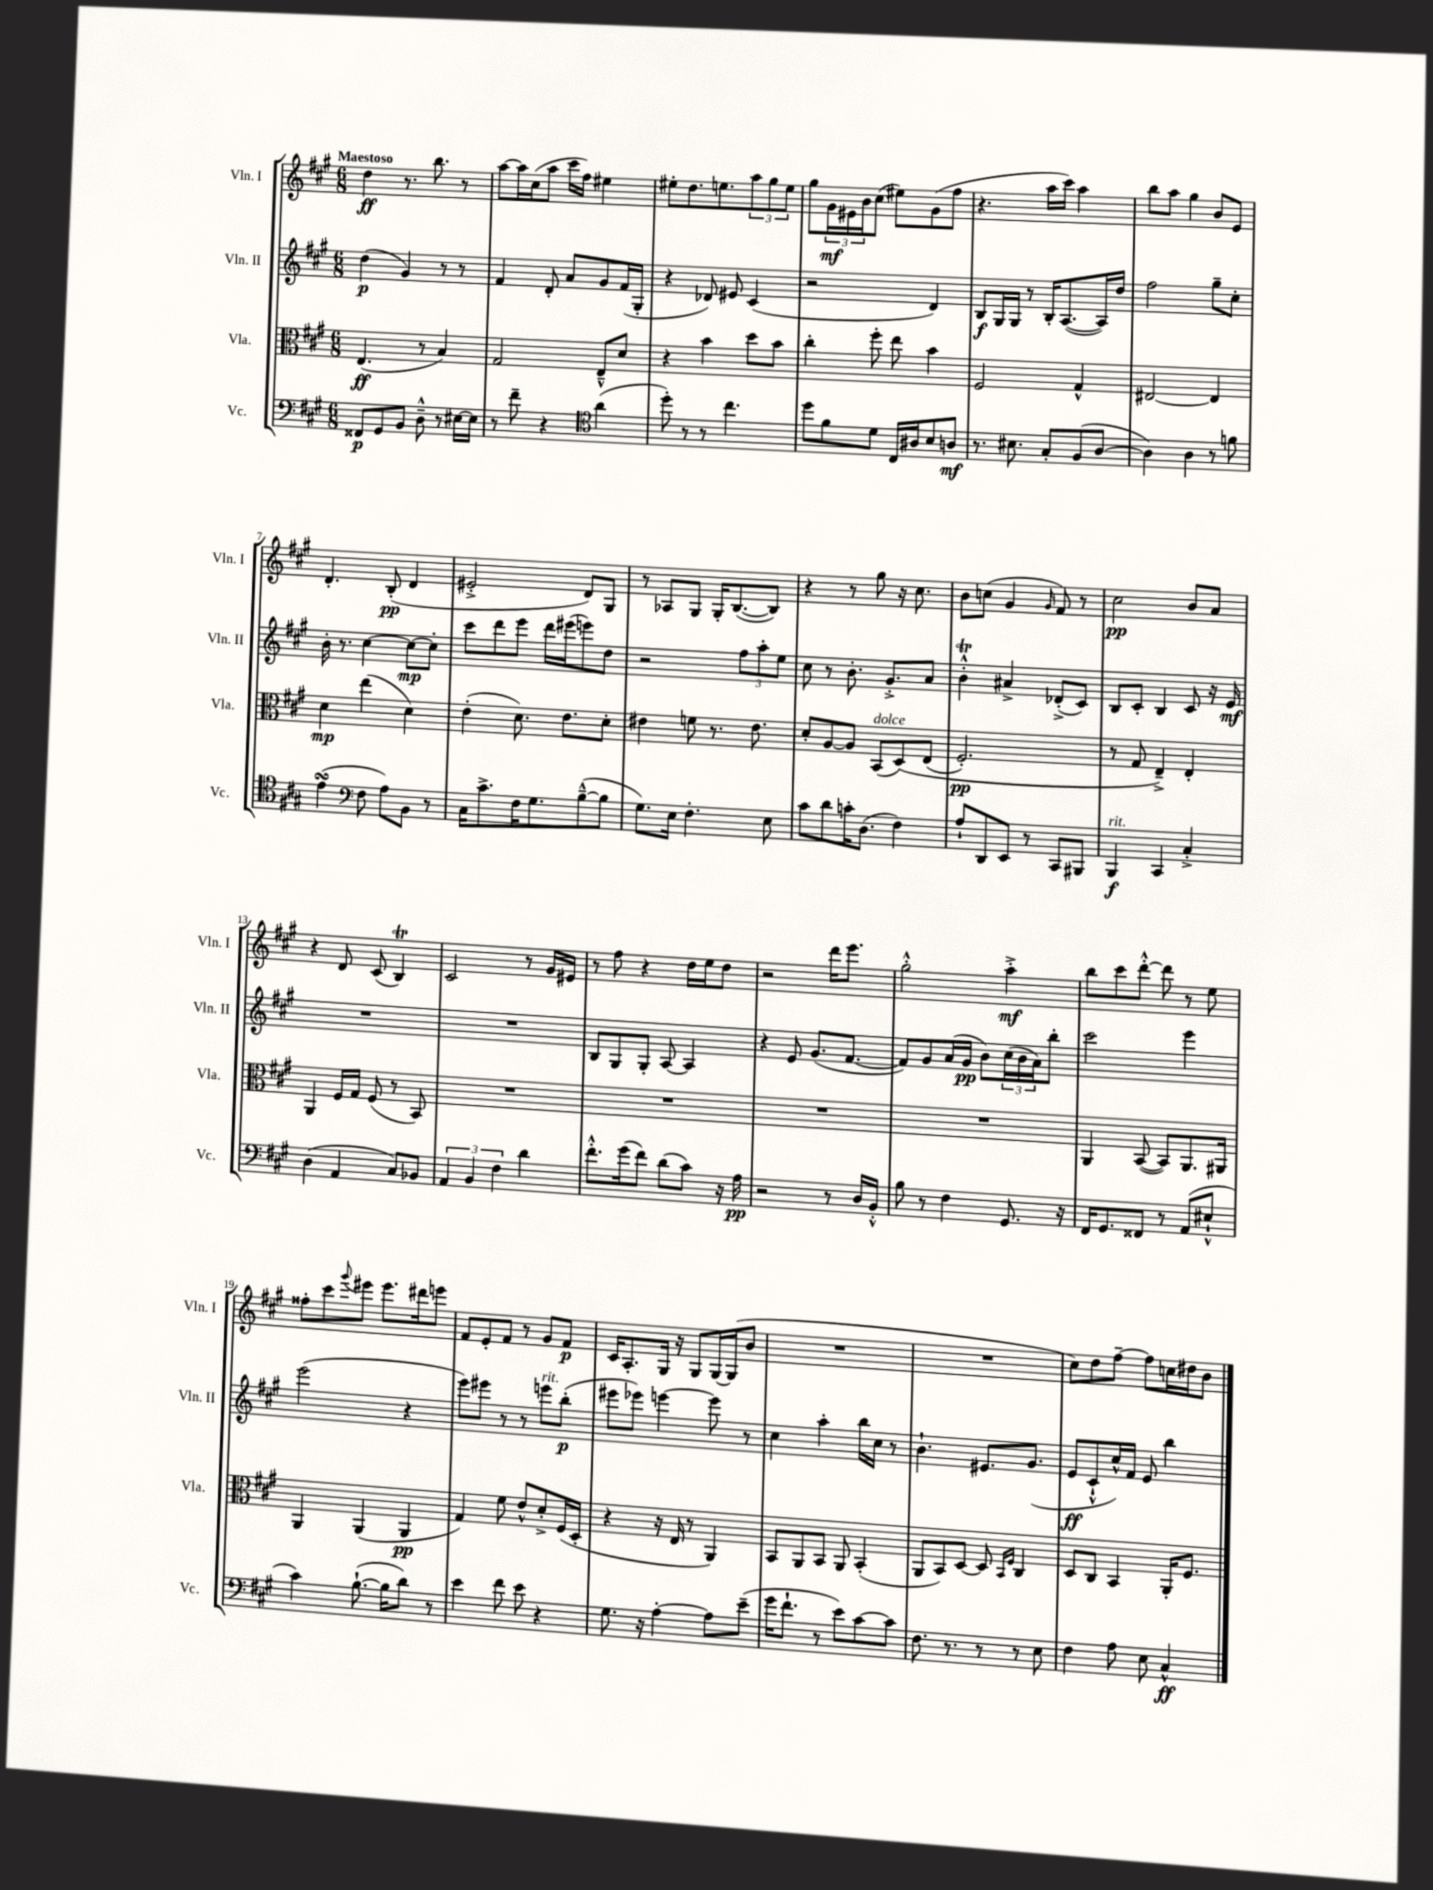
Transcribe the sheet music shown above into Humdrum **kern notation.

**kern	**kern	**kern	**kern
*staff4	*staff3	*staff2	*staff1
*clefF4	*clefC3	*clefG2	*clefG2
*k[f#c#g#]	*k[f#c#g#]	*k[f#c#g#]	*k[f#c#g#]
*M6/8	*M6/8	*M6/8	*M6/8
8FF##	(4.E	(4dd	4dd
8GG#	.	.	.
8BB	.	4g#)	8.r
8D~^^	8r	.	.
.	.	.	8.bb
8r	4B)	8r	.
[16E#	.	8r	8r
16E#]	.	.	.
=	=	=	=
8r	2G#	4f#	[8aa
8f#~	.	.	16aa]
.	.	.	(16cc#
4r	.	8d'	8aa
.	.	8a	16ccc#
.	.	.	16ff#)
*clefC4	*	*	*
(4a	8E~^^	8g#	4ee#
.	8d	(16f#	.
.	.	16G#'	.
=	=	=	=
8dd')	4r	4r	8ee#'
8r	.	.	8.dd
8r	4b	8d-)	.
.	.	.	8.ee
4.cc#	.	8e#	.
.	8dd	(4c#	12aa
.	.	.	12gg#
.	8b	.	.
.	.	.	12ee
=	=	=	=
8dd	4cc#'	2r	8gg#
8f#	.	.	24g#
.	.	.	24e#
.	.	.	24b
8d	8ff#'	.	(8cc#
16C#	8ee	.	8ee#)
16A#	.	.	.
8B	4b	4d)	(8g#
8A	.	.	8ff#
=	=	=	=
8.r	2F#	8B	4.r
.	.	16G#	.
8.B#	.	16G#	.
.	.	8r	.
8G#'	.	16B'	16aa
.	.	([8.A	16ccc#)
(8F#	4G#^^	.	4aa
[8A	.	16A])	.
.	.	16dd	.
=	=	=	=
4A])	[2E#	2ff#	8bb
.	.	.	8aa
4A	.	.	4gg#
8r	4E#]	8gg#~	8b
8f	.	8cc#'	8e
=	=	=	=
(4e	4d	16b'	4.d'
.	.	8.r	.
*clefF4	*	*	*
8F#	(4ee	[4cc#	.
8A)	.	.	(8B'
8BB	4d)	8cc#_	4d
8r	.	8cc#']	.
=	=	=	=
16C#	(4e'	8ccc#	2e#'^
8.c#^	.	.	.
.	.	8ddd	.
16F#	8.d)	8eee	.
8.G#	.	.	.
.	.	16ddd	.
.	8.e	(16eee#	.
([8B~^^	.	8eee)	8d)
8B]	8d'	8dd	8G#
=	=	=	=
8.G#)	4e#	2r	8r
.	.	.	8A-
16E	.	.	.
4.F#'	8f	.	8G#
.	8.r	.	16G#'
.	.	.	([8.B
.	.	12ff#	.
.	8.e#	.	.
.	.	12aa'	.
8E	.	.	8B])
.	.	12ee	.
=	=	=	=
8c#	8d'	8cc#	4r
8d	[8A	8r	.
16c'	8A]	8.b'	8r
(8.D	.	.	.
.	(8BB	.	8gg#
.	.	8.g#'^	.
4F#)	&(8D)	.	16r
.	.	.	8.cc#
.	(8E	8a	.
=	=	=	=
8A`	2.F#')	4b'^^	8b
8DD	.	.	(8cc
8EE	.	4a#^	4g#
8r	.	.	.
.	.	.	16qqg#
8CC#	.	(8d-'^	8f#)
8BBB#	.	8c#)	8r
=	=	=	=
4BBB	8r	8B	2cc#
.	8G#	8c#'	.
4CC#	4E~^&)	4B	.
4C#'^	4E'	8c#	8b
.	.	16r	8a
.	.	16e	.
=	=	=	=
(4D	4AA	2.r	4r
4AA	16F#	.	8d
.	16G#	.	.
.	(8F#	.	(8c#
8C#)	8r	.	4B)
8BB-	8BB)	.	.
=	=	=	=
6AA	2.r	2.r	2c#
6BB	.	.	.
6F#	.	.	.
4d	.	.	8r
.	.	.	16g#
.	.	.	16e#
=	=	=	=
8.f#'^^	2.r	8B	8r
.	.	8G#	8ff#
(16g#	.	.	.
8f#)	.	8G#'	4r
(8d	.	[8A	.
8c#)	.	4A]	16dd
.	.	.	16ee
16r	.	.	8dd
16A	.	.	.
=	=	=	=
2r	2.r	4r	2r
.	.	8e	.
.	.	(8.g#	.
8r	.	.	16ddd
.	.	[8.f#	8.eee
16D	.	.	.
16BB'^^	.	.	.
=	=	=	=
8B	2.r	8f#])	2gg#'^^
8r	.	8g#	.
4F#	.	(16a	.
.	.	16g#	.
.	.	8b)	.
8.GG#	.	(24cc#	4aa'^
.	.	24b	.
.	.	24a)	.
.	.	8bb'	.
16r	.	.	.
=	=	=	=
16FF#	4AA	2ccc#	8bb
8.GG#	.	.	.
.	.	.	8ccc#
8FF##	([8BB	.	[8ddd'^^
8r	8BB])	.	8ddd]
(8AA	8.AA	4eee	8r
8E#`^^	.	.	8ee
.	16AA#	.	.
=	=	=	=
4c#)	4AA	(2eee	8ff##'
.	.	.	8ccc#
.	.	.	8qqggg#
([8.B`	(4AA	.	8eee#
.	.	.	8.eee#
16B]	.	.	.
8d)	4AA	4r	.
.	.	.	16ddd#
8r	.	.	8eee
=	=	=	=
4e	4G#)	8eee)	8f#
.	.	8eee#	8e'
8f#	8f#	8r	8f#
8e	8e^^	8r	8r
4r	8d'^	8eee	8g#
.	(16F#	(8bb'	8f#
.	16D'	.	.
=	=	=	=
8.G#	4r	8eee#	16c#
.	.	.	8.A'
.	.	8eee-)	.
16r	.	.	.
[4A'	16r	[4eee	16G#
.	16E	.	16r
.	8r	.	8G#
8A]	4AA)	8eee]	[16G#
.	.	.	(16G#]
(8e~	.	8r	8b
=	=	=	=
16g#	8BB	4cc#	2.r
8.f#`	.	.	.
.	8AA	.	.
8r	8BB	4aa'	.
8e)	8AA	.	.
[8c#	(4BB'	16bb	.
.	.	16cc#	.
8c#]	.	8r	.
=	=	=	=
8.F#	8AA	4.b`	2.r
.	8BB)	.	.
8.r	.	.	.
.	[8D	.	.
8r	8D]	8.e#	.
.	16qqBB	.	.
.	16qqF#	.	.
8r	4C#	.	.
.	.	(8.g#	.
8E	.	.	.
=	=	=	=
4F#	8D	8e	8cc#)
.	8C#	8c#`^^	8dd
8A	4BB	16cc#^^)	[8ff#~
.	.	16f#	.
8E	.	8e	8ff#]
4C#^^	16AA'	4bb	16cc
.	8.F#	.	16dd#
.	.	.	8b
==	==	==	==
*-	*-	*-	*-
